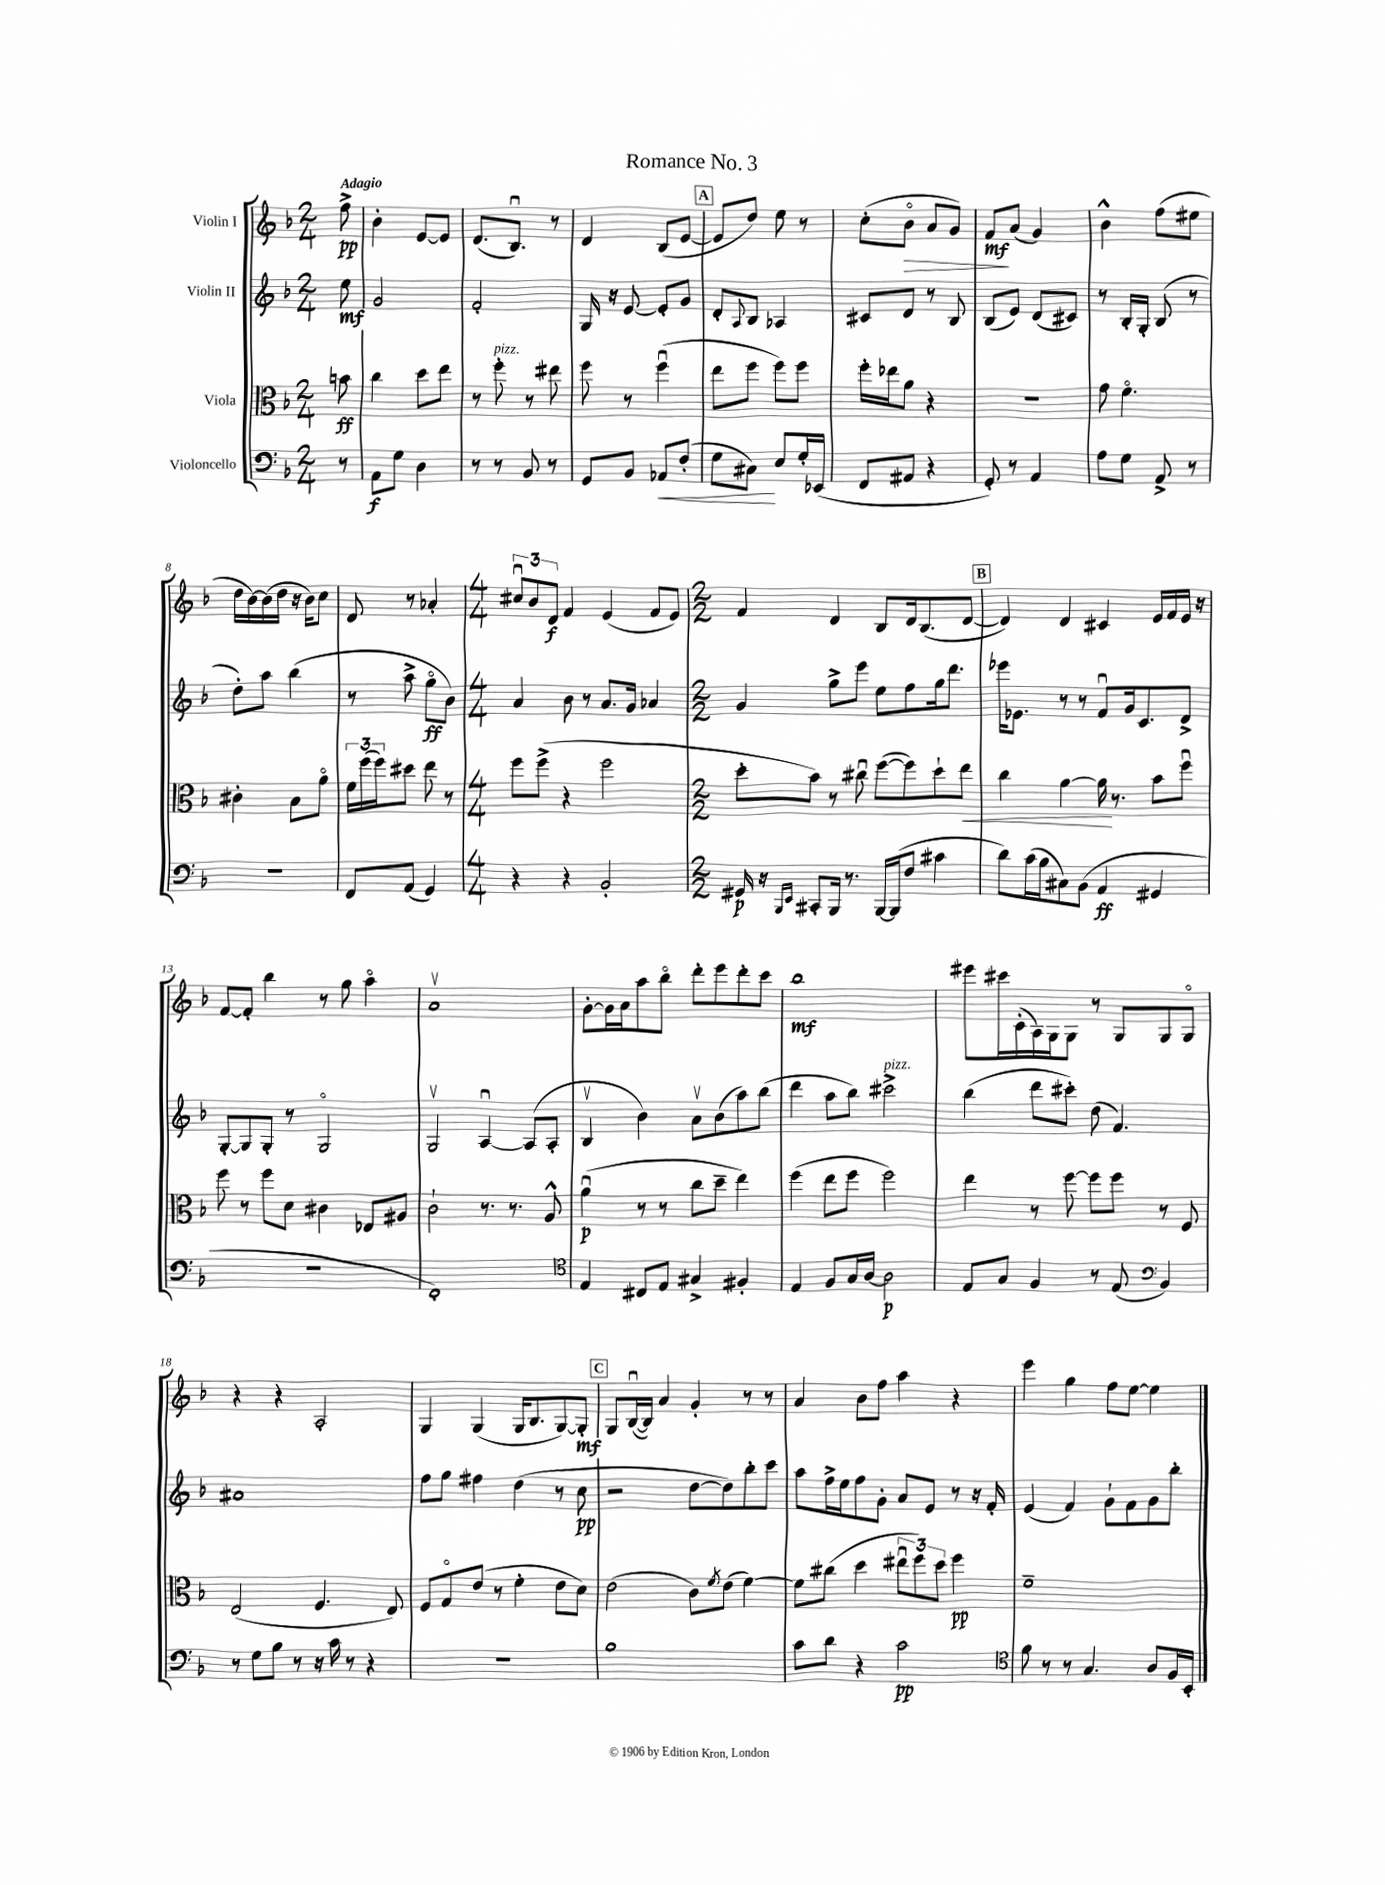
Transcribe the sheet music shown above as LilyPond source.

\header { title = "Romance No. 3" }
<<
\new StaffGroup <<
\new Staff = "s0" \with { instrumentName = "Violin I" } {
    \clef treble \key f \major \numericTimeSignature \time 2/4 \partial 8 \tempo "Adagio"
    f''8->\pp |
    bes'4-. e'8~ e'8 |
    d'8.( bes8.\downbow) r8 |
    d'4 bes8( e'8~ |
    \mark \markup { \box "A" } e'8 d''8) e''8 r8 |
    c''8-.( bes'8\flageolet\> a'8 g'8) |
    f'8\mf\! a'8( g'4) |
    bes'4-^ f''8( eis''8 |
    d''16 bes'16~) bes'16( d''16 r16 bes'16) c''8 |
    d'8 r8 aes'4-. |
    \numericTimeSignature \time 4/4 \tuplet 3/2 { cis''8\downbow bes'8 d'8\f } f'4 e'4( f'8 e'8) |
    \numericTimeSignature \time 2/2 f'4 d'4 bes8 d'16 bes8.( d'8~ |
    \mark \markup { \box "B" } d'4) d'4 cis'4 e'16 f'16 e'16 r16 |
    f'8~ f'8-. bes''4 r8 g''8 a''4\flageolet |
    a'1\upbow |
    g'8~-. g'16 a'16 a''8 bes''8\flageolet d'''8-. e'''8 d'''8-. c'''8 |
    bes''1\mf |
    eis'''8 cis'''16 c'16-.( a16) g16 g8 r8 g8 g8 g8\flageolet |
    r4 r4 a2-. |
    g4 g4( g16 bes8. g8~) g8-.\mf |
    \mark \markup { \box "C" } g8 bes16~\downbow( bes16) a'4 g'4-. r8 r8 |
    a'4 bes'8 f''8 a''4 r4 |
    e'''4 g''4 f''8 e''8~ e''4 \bar "|." |
}
\new Staff = "s1" \with { instrumentName = "Violin II" } {
    \clef treble \key f \major \numericTimeSignature \time 2/4 \partial 8
    e''8\mf |
    g'2 |
    f'2-. |
    g16 r16 e'8~ e'8-. g'8 |
    \mark \markup { \box "A" } d'8-. \appoggiatura { a8 } bes8 aes4 |
    cis'8 d'8 r8 bes8 |
    bes8( e'8) d'8( cis'8) |
    r8 bes16-. g16-. bes8( r8 |
    d''8-.) a''8 bes''4( |
    r8 a''8-> g''8\flageolet\ff bes'8) |
    \numericTimeSignature \time 4/4 a'4 bes'8 r8 a'8. g'16 aes'4 |
    \numericTimeSignature \time 2/2 g'4 g''8-> e'''8 e''8 f''8 g''16 d'''8. |
    \mark \markup { \box "B" } ees'''16 ees'8. r8 r8 f'8\downbow g'16 c'8. d'8-> |
    g8~-. g8 g8-. r8 g2\flageolet |
    g2\upbow a4~\downbow a8( a8-. |
    bes4\upbow bes'4) a'8\upbow bes'8( a''8) bes''8( |
    d'''4 a''8 bes''8) cis'''2->^\markup { \italic "pizz." } |
    bes''4( d'''8 cis'''8-.) d''8( f'4.) |
    ais'1 |
    f''8 g''8 fis''4 d''4( r8 c''8\pp |
    \mark \markup { \box "C" } r2 d''8~ d''8) bes''8-. c'''8 |
    a''8 f''16-> e''16 f''8 g'8-. a'8 e'8 r8 r16 f'16-. |
    e'4( f'4) g'8-! f'8 g'8 bes''8-. \bar "|." |
}
\new Staff = "s2" \with { instrumentName = "Viola" } {
    \clef alto \key f \major \numericTimeSignature \time 2/4 \partial 8
    b'8\ff |
    c''4 d''8 e''8 |
    r8 f''8-.^\markup { \italic "pizz." } r8 eis''8 |
    f''8 r8 f''4\downbow( |
    \mark \markup { \box "A" } e''8 f''8 f''8) f''8 |
    f''16-. ees''16 a'8 r4 |
    R2 |
    g'8 f'4.\flageolet |
    cis'4-. bes8 a'8\flageolet |
    \tuplet 3/2 { f'16 f''16( f''16) } dis''8 e''8 r8 |
    \numericTimeSignature \time 4/4 f''8 f''8->( r4 f''2 |
    \numericTimeSignature \time 2/2 d''8-. bes'8) r8 cis''8\downbow f''8~( f''8) d''8-! e''8\< |
    \mark \markup { \box "B" } c''4 a'4~ a'16\! r8. bes'8 f''8\downbow |
    f''8 r8 f''8 d'8 cis'4 ees8 ais8 |
    c'2-! r8. r8. a8-^ |
    a'4\downbow\p( r8 r8 c''8 d''8-- e''4) |
    f''4( e''8 f''8 f''2) |
    e''4 r8 f''8~ f''8 f''8 r8 f8 |
    e2( f4. e8) |
    f8 g8\flageolet e'8( r8 f'4-. e'8 d'8) |
    \mark \markup { \box "C" } e'2( c'8) \acciaccatura { f'8 } e'8( f'4~) |
    f'8 cis''8( d''4 \tuplet 3/2 { eis''8\downbow f''8) d''8 } f''4\pp |
    f'1-- \bar "|." |
}
\new Staff = "s3" \with { instrumentName = "Violoncello" } {
    \clef bass \key f \major \numericTimeSignature \time 2/4 \partial 8
    r8 |
    a,8\f g8 d4 |
    r8 r8 bes,8 r8 |
    g,8 bes,8 aes,8\< f8-.( |
    \mark \markup { \box "A" } g8 cis8\!) e8 g16-. ees,16( |
    f,8 ais,8 r4 |
    g,8-.) r8 a,4 |
    a8 g8 a,8-> r8 |
    r2 |
    f,8 a,8( g,4) |
    \numericTimeSignature \time 4/4 r4 r4 bes,2-. |
    \numericTimeSignature \time 2/2 gis,16\p r16 \grace { bes,,16 e,16 } cis,8-. bes,,16 r8. bes,,16~ bes,,16( f8 cis'4 |
    \mark \markup { \box "B" } d'8) c'16( bes16 cis8) bes,8( a,4\ff gis,4 |
    r1 |
    f,1-.) |
    \clef tenor e4 cis8 e8 gis4-> fis4-. |
    e4 f8 g16 a16~ a2\p |
    e8 g8 f4 r8 e8( \clef bass bes,4) |
    r8 g8 bes8 r8 r16 c'16 r8 r4 |
    R1 |
    \mark \markup { \box "C" } bes1 |
    c'8 d'8 r4 c'2\pp |
    \clef tenor f'8 r8 r8 g4. a8 f16 bes,16-. \bar "|." |
}
>>
>>
